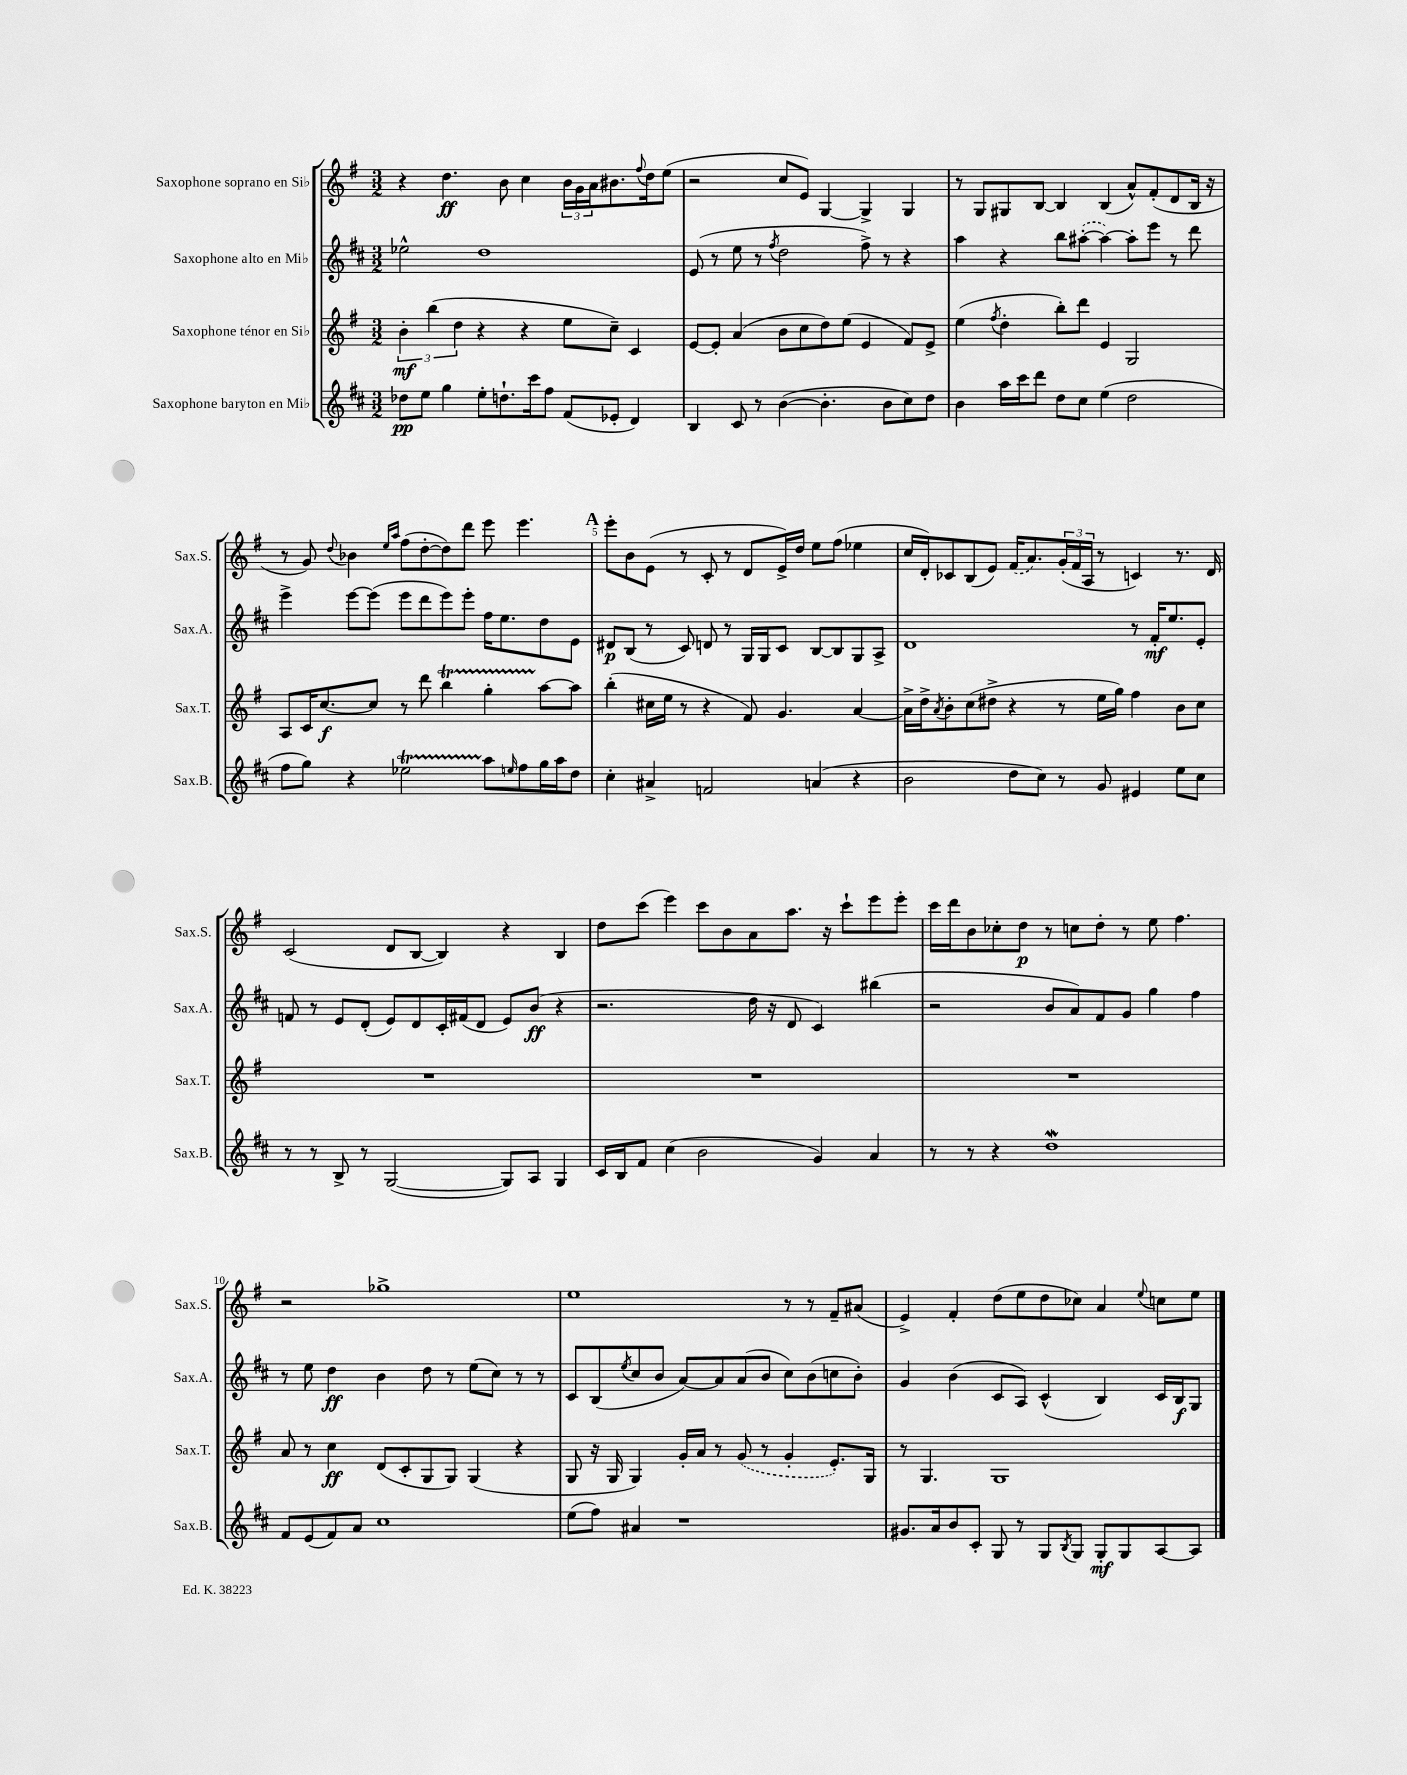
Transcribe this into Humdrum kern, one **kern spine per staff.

**kern	**kern	**kern	**kern
*staff4	*staff3	*staff2	*staff1
*clefG2	*clefG2	*clefG2	*clefG2
*k[f#c#]	*k[f#]	*k[f#c#]	*k[f#]
*M3/2	*M3/2	*M3/2	*M3/2
8dd-\L	6b'\	2ee-^^\	4r
8ee\J	.	.	.
.	(6bb\	.	.
4gg\	.	.	4.dd\
.	6dd\	.	.
8ee'\L	4r	1dd	.
8.dd`\	.	.	8b\
.	4r	.	4cc\
16ccc#\k	.	.	.
8ff#\J	.	.	.
(8f#/L	8ee\L	.	24b\LL
.	.	.	24g\
.	.	.	24a\J
8e-'/J	8cc~\J)	.	8.b#\
4d/)	4c/	.	.
.	.	.	8qqff#/
.	.	.	16dd\k
.	.	.	(8ee\J
=	=	=	=
4B/	[8e/L	(8e/	2r
.	8e'/]J	8r	.
8c#/	(4a/	8ee\	.
8r	.	8r	.
.	.	8qff#/	.
([4b\	8b\L	2dd\	8cc/L
.	8cc\	.	8e/J)
4.b'\]	8dd\)	.	[4G/
.	(8ee\J	.	.
.	4e/	8ff#^\)	4G^/]
8b\L	.	8r	.
8cc#\)	8f#/L)	4r	4G/
8dd\J	8e^/J	.	.
=	=	=	=
4b\	(4ee\	4aa\	8r
.	.	.	8G/L
.	8qff#/	.	.
16aa\LL	4dd'\	4r	8G#/
16ccc#\J	.	.	.
8ddd\J	.	.	[8B/J
8dd\L	8bb'\L)	8bb\L	4B/]
8cc#\J	8ddd\J	([8aa#'\J	.
(4ee\	4e/	4aa#\_)	(4B/
2dd\	2G/	8aa#'\]L	8a^^/L)
.	.	8eee\J	(8f#'/
.	.	8r	8d/
.	.	8ddd\	16B/Jk
.	.	.	16r
=	=	=	=
8ff#\L	8A/L	4eee^\	8r
8gg\J)	16c/K	.	8g/)
.	[8.cc/	.	.
.	.	.	8qqdd/
4r	.	[8eee\L	4b-\
.	8cc/]J	(8eee\]J	.
.	.	.	16qqee/LL
.	.	.	16qqaa/JJ
2ee-\	8r	8eee\L	(8ff#\L
.	8ddd\	8ddd\	[8dd'\
.	4bb\	8eee\)	8dd\])
.	.	8eee'\J	8ddd\J
8aa\L	4gg'\	16ff#\LK	8eee\
.	.	8.ee\	.
16qqee/	.	.	.
8ff#\	.	.	4.eee\
16gg\L	[8aa\L	8dd\	.
16aa\J	.	.	.
8dd\J	8aa\]J	8e\J	.
=	=	=	=
4cc#'\	(4bb'\	8d#/L	8eee'\L
.	.	(8B/J	8b\
4a#^/	16cc#\LL	8r	(8e\J
.	16ee\JJ	.	.
.	8r	8c#/)	8r
2f/	4r	8d/	8c'/
.	.	8r	8r
.	8f#/)	16G/LL	8d/L
.	.	16G/J	.
.	4.g/	8c#/J	16e^/L)
.	.	.	16dd/JJ
(4a/	.	[8B/L	8ee\L
.	.	8B/]	(8ff#\J
4r	[4a/	8G/	4ee-\
.	.	8A^/J	.
=	=	=	=
2b\	16a^\]LL	1d	16cc/LL
.	16dd^\J	.	16d'/J)
.	8qa/	.	.
.	8b'\	.	8c-/
.	(8cc\	.	(8B/
.	8dd#^\J	.	8e/J)
8dd\L	4r	.	(16f#/LK
.	.	.	8.a/)
8cc#\J)	.	.	.
8r	8r	.	(24g'/L
.	.	.	24f#/
.	.	.	24A/JJ
8g/	16ee\LL	.	8r
.	16gg\JJ)	.	.
4e#/	4ff#\	8r	4c/)
.	.	16f#'/LK	.
.	.	8.ee/	.
8ee\L	8b\L	.	8.r
8cc#\J	8cc\J	8e'/J	.
.	.	.	16d/
=	=	=	=
8r	1.r	8f/	(2c/
8r	.	8r	.
8B^/	.	8e/L	.
8r	.	(8d'/J	.
([2G/	.	8e/L)	8d/L
.	.	8d/	[8B/J
.	.	16c#'/L	4B/])
.	.	(16f#/J	.
.	.	8d/J	.
8G/]L)	.	8e/L)	4r
8A/J	.	(8b/J	.
4G/	.	4r	4B/
=	=	=	=
16c#/LL	1.r	2.r	8dd\L
16B/J	.	.	.
8f#/J	.	.	(8ccc\J
(4cc#\	.	.	4eee\)
2b\	.	.	8ccc\L
.	.	.	8b\
.	.	16dd\	8a\
.	.	16r	.
.	.	8d/	8.aa\J
4g/)	.	4c#/)	.
.	.	.	16r
.	.	.	8ccc`\L
4a/	.	(4bb#\	8eee\
.	.	.	8eee'\J
=	=	=	=
8r	1.r	2r	16ccc\LL
.	.	.	16ddd\J
8r	.	.	8b\
4r	.	.	8cc-'\
.	.	.	8dd\J
1dd	.	8b/L	8r
.	.	8a/)	8cc\L
.	.	8f#/	8dd'\J
.	.	8g/J	8r
.	.	4gg\	8ee\
.	.	.	4.ff#\
.	.	4ff#\	.
=	=	=	=
8f#/L	8a/	8r	2r
(8e/	8r	8ee\	.
8f#/)	4cc\	4dd\	.
8a/J	.	.	.
1cc#	(8d/L	4b\	1gg-^
.	8c'/	.	.
.	8G/	8dd\	.
.	8G/J)	8r	.
.	(4G/	(8ee\L	.
.	.	8cc#\J)	.
.	4r	8r	.
.	.	8r	.
=	=	=	=
(8ee\L	8G/	8c#/L	1ee
8ff#\J)	16r	(8B/	.
.	16G/	.	.
.	.	8qee/	.
4a#/	4G/)	8cc#/	.
.	.	8b/J	.
1r	16g'/LL	[8a/L)	.
.	16a/JJ	.	.
.	8r	8a/]	.
.	(8g/	(8a/	.
.	8r	8b/J	.
.	4g'/	8cc#\L)	8r
.	.	(8b\	8r
.	8.e'/L)	8cc\	8f#~/L
.	.	8b'\J)	(8a#/J
.	16G/Jk	.	.
=	=	=	=
8.g#/L	8r	4g/	4e^/)
.	4.G/	.	.
16a/k	.	.	.
8b/	.	(4b\	4f#'/
8c#'/J	.	.	.
8G/	1G	8c#/L	(8dd\L
8r	.	8A/J)	8ee\
8G/L	.	(4c#^^/	8dd\
8qB/	.	.	.
8G/J	.	.	8cc-\J)
8G'/L	.	4B/)	4a/
8G/	.	.	.
.	.	.	8qqee/
[8A/	.	16c#/LL	8cc\L
.	.	16B/J	.
8A/]J	.	8G/J	8ee\J
==	==	==	==
*-	*-	*-	*-
